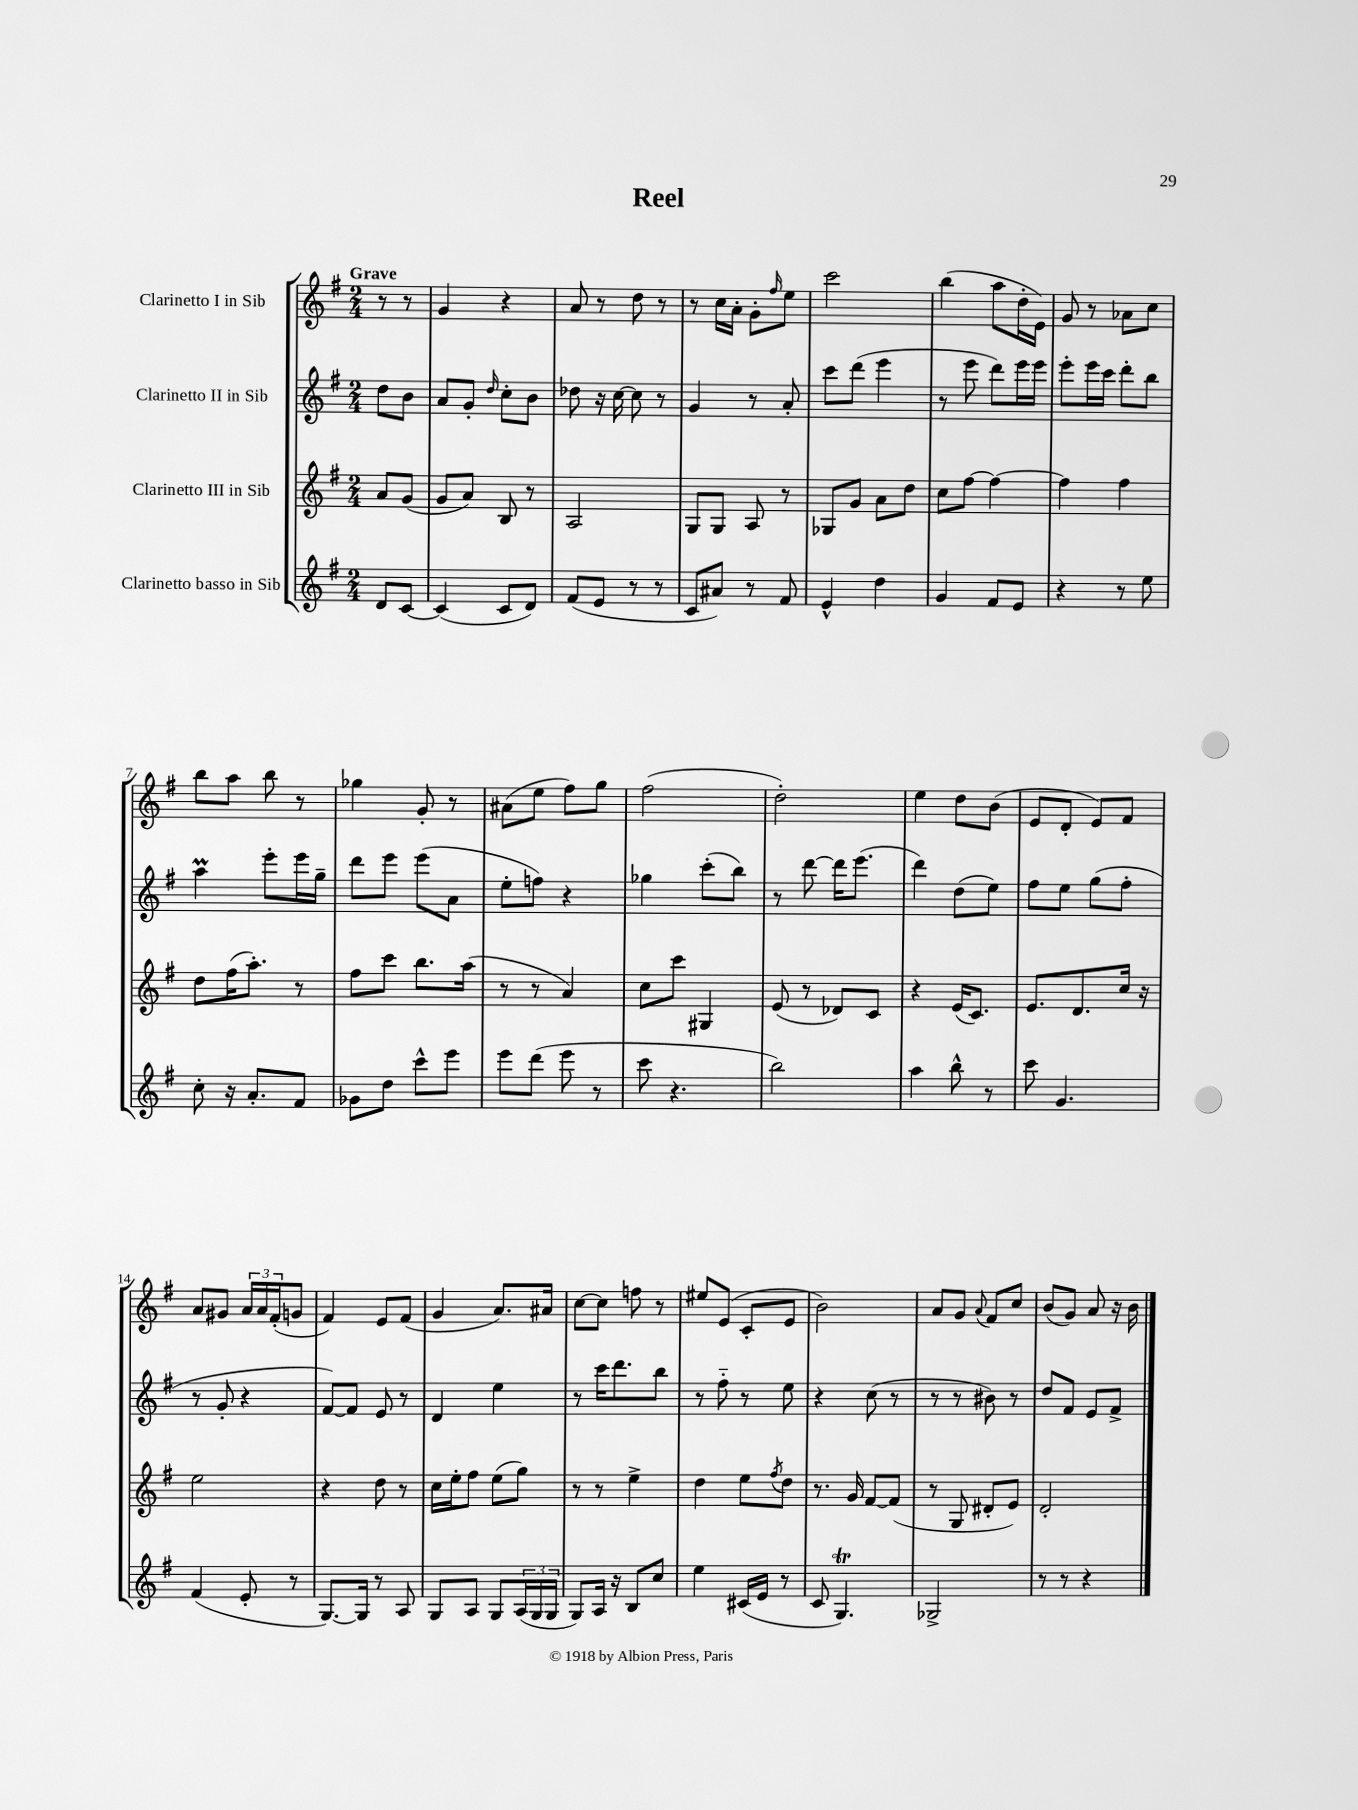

**kern	**kern	**kern	**kern
*staff4	*staff3	*staff2	*staff1
*clefG2	*clefG2	*clefG2	*clefG2
*k[f#]	*k[f#]	*k[f#]	*k[f#]
*M2/4	*M2/4	*M2/4	*M2/4
8d	8a	8dd	8r
[8c	(8g	8b	8r
=	=	=	=
(4c]	8g	8a	4g
.	8a)	8g'	.
.	.	16qqdd	.
8c	8B	8cc'	4r
8d)	8r	8b	.
=	=	=	=
(8f#	2A	8dd-	8a
8e	.	16r	8r
.	.	[16cc	.
8r	.	8cc]	8dd
8r	.	8r	8r
=	=	=	=
8c	8G	4g	8r
8a#)	8G	.	16cc
.	.	.	16a'
8r	8A	8r	8g'
.	.	.	16qqff#
8f#	8r	8a'	8ee
=	=	=	=
4e^^	8G-	8ccc	2ccc
.	8g	(8ddd	.
4dd	8a	4eee	.
.	8dd	.	.
=	=	=	=
4g	8cc	8r	(4bb
.	[8ff#	8eee	.
8f#	4ff#_	8ddd)	8aa
8e	.	16eee	16dd'
.	.	16eee	16e)
=	=	=	=
4r	4ff#]	8eee'	8g
.	.	16eee	8r
.	.	16ccc	.
8r	4ff#	8ddd'	8a-
8ee	.	8bb	8cc
=	=	=	=
8cc'	8dd	4aa	8bb
16r	(16ff#	.	8aa
8.a'	8.aa')	.	.
.	.	8eee'	8bb
8f#	8r	16eee	8r
.	.	16gg~	.
=	=	=	=
8g-	8ff#	8ddd	4gg-
8dd	8ccc	8eee	.
8ccc^^	8.bb	(8eee	8g'
8eee	.	8a	8r
.	(16aa	.	.
=	=	=	=
8eee	8r	8ee'	(8a#
(8ddd	8r	8ff)	8ee
8eee	4a)	4r	8ff#)
8r	.	.	8gg
=	=	=	=
8ccc	8cc	4gg-	(2ff#
4.r	8ccc	.	.
.	4G#	(8ccc'	.
.	.	8bb)	.
=	=	=	=
2bb)	(8e	8r	2dd')
.	8r	[8ddd	.
.	8d-)	16ddd]	.
.	.	(8.eee	.
.	8c	.	.
=	=	=	=
4aa	4r	4ddd)	4ee
8bb^^	(16e	(8dd	8dd
.	8.c)	.	.
8r	.	8ee)	(8b
=	=	=	=
8ccc	8.e	8ff#	8e
4.g	.	8ee	8d'
.	8.d	.	.
.	.	(8gg	8e)
.	16cc	8ff#'	8f#
.	16r	.	.
=	=	=	=
(4f#	2ee	8r	8a
.	.	8g'	8g#
8e'	.	4r	24a
.	.	.	24a
.	.	.	(24f#'
8r	.	.	8g
=	=	=	=
[8.G)	4r	[8f#)	4f#)
.	.	8f#]	.
16G]	.	.	.
8r	8dd	8e	8e
8A	8r	8r	(8f#
=	=	=	=
8G	16cc	4d	4g
.	16ee'	.	.
8A	8ff#	.	.
8G	(8ee	4ee	8.a)
(24A	8gg)	.	.
24G	.	.	.
.	.	.	16a#
24G	.	.	.
=	=	=	=
8G)	8r	8r	[8cc
16A	8r	16ccc	8cc]
16r	.	8.ddd	.
8B	4ee^	.	8ff
8cc	.	8bb	8r
=	=	=	=
4ee	4dd	8r	8ee#
.	.	8ff#'~	(8e
(16c#	8ee	8r	8c'
16e	.	.	.
.	8qff#	.	.
8r	8dd	8ee	8e
=	=	=	=
8c	8.r	4r	2b)
4.G)	.	.	.
.	16g	.	.
.	[8f#	(8cc	.
.	(8f#]	8r	.
=	=	=	=
2G-^	8r	8r	8a
.	8G	8r	8g
.	.	.	8qqa
.	8d#'	8b#)	8f#
.	8e)	8r	8cc
=	=	=	=
8r	2d'	8dd	(8b
8r	.	8f#	8g)
4r	.	8e	8a
.	.	8f#^	16r
.	.	.	16b
==	==	==	==
*-	*-	*-	*-
